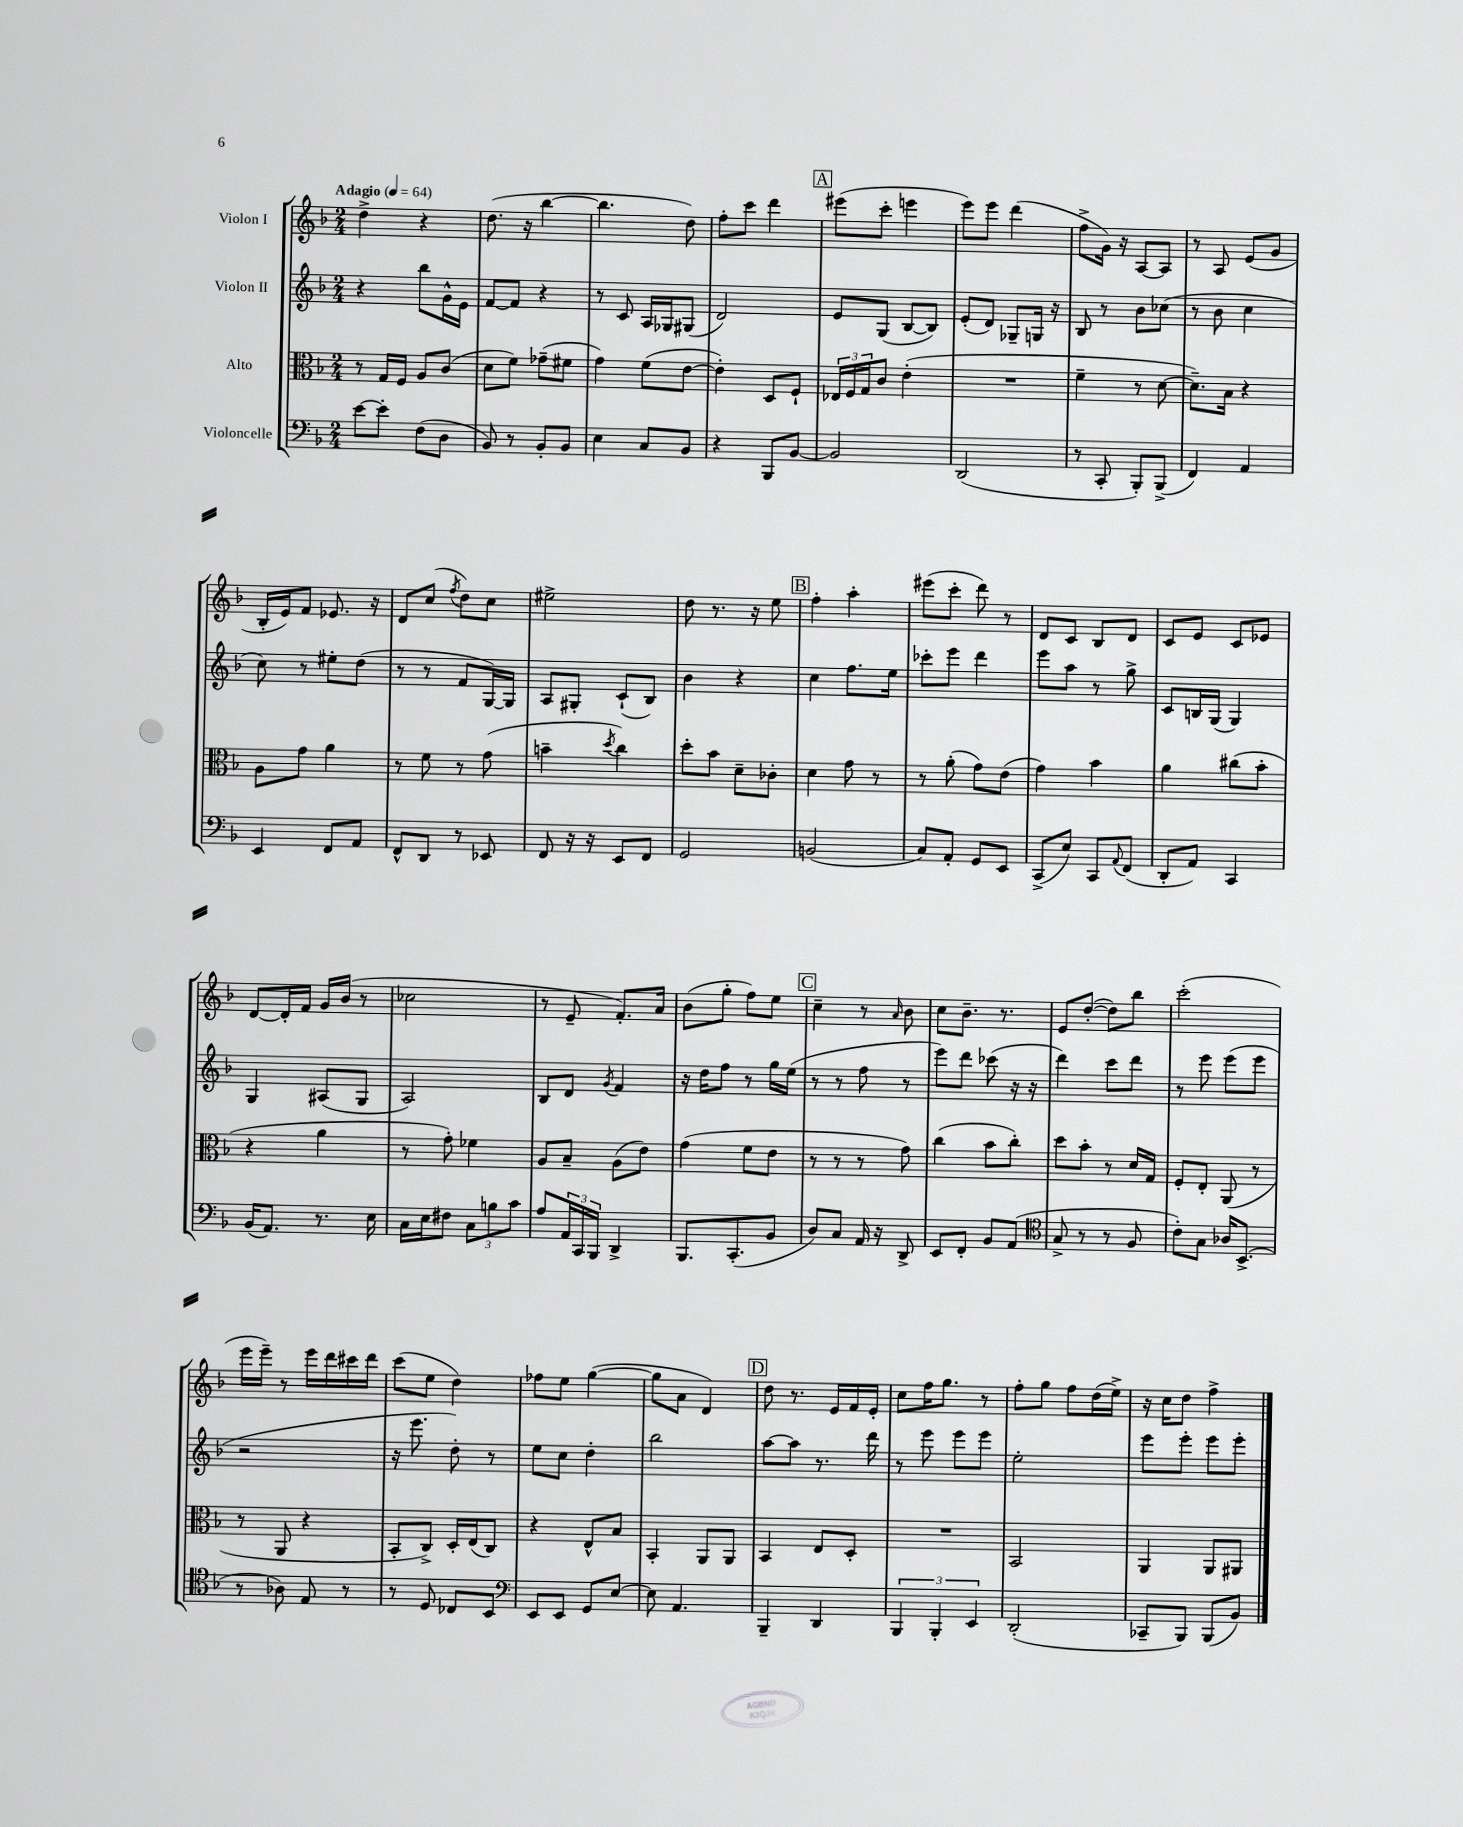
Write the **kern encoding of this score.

**kern	**kern	**kern	**kern
*part4	*part3	*part2	*part1
*staff4	*staff3	*staff2	*staff1
*I"Violoncelle	*I"Alto	*I"Violon II	*I"Violon I
*clefF4	*clefC3	*clefG2	*clefG2
*k[b-]	*k[b-]	*k[b-]	*k[b-]
*M2/4	*M2/4	*M2/4	*M2/4
*MM64	*MM64	*MM64	*MM64
=1	=1	=1	=1
!	!	!	!LO:TX:a:B:t=Adagio
[8e\L	8r	4r	4dd^\
8e'\J]	16G/LL	.	.
.	16F/JJ	.	.
(8F\L	8A/L	8bb-\L	4r
8D\J	(8c/J	16g^^\L	.
.	.	16e\JJ	.
=2	=2	=2	=2
8BB-/)	8d\L	[8f/L	(8.dd\
8r	8f\J)	8f/J]	.
.	.	.	16r
8BB-'/L	(8g-X~\L	4r	[4bb-\
8BB-/J	8f#X\J	.	.
=3	=3	=3	=3
4E\	4g\)	8r	4.bb-\]
.	.	8c/	.
8C/L	(8f\L	16A/LL	.
.	.	16G-X/J	.
8BB-/J	[8e\J	(8G#X/J	8dd\)
=4	=4	=4	=4
4r	4e'\])	2d/)	8ff'\L
.	.	.	8ccc\J
8BBB-/L	8D/L	.	4ddd\
[8BB-/J	8F`/J	.	.
!!LO:REH:place=s1:t=A
=5	=5	=5	=5
2BB-/]	24E-X/LL	8e/L	(8eee#X\L
.	24F/	.	.
.	24G/J	.	.
.	8c/J	(8G/J	8ccc'\J
.	(4e'\	[8B-/L	4eeen\
.	.	8B-/J])	.
=6	=6	=6	=6
(2DD/	2r	(8e'/L	8eee\L)
.	.	8d/J)	8eee\J
.	.	8G-X~/L	(4ddd\
.	.	16Gn/Jk	.
.	.	16r	.
=7	=7	=7	=7
8r	4f~\	8B-/	8ff^\L
8CC'/	.	8r	16g\Jk)
.	.	.	16r
8BBB-'/L)	8r	8b-\L	[8A/L
(8BBB-^/J	[8d\	(8cc-X\J	8A/J]
=8	=8	=8	=8
4FF/)	8.d~\L])	8r	8r
.	.	8b-\	8A/
.	16B-\Jk	.	.
4AA/	4r	4cc\	(8e/L
.	.	.	8g/J
!!LO:LB:g=z
=9	=9	=9	=9
4EE/	8A\L	8cc\)	16B-'/LL
.	.	.	16e/J)
.	8g\J	8r	8f/J
8FF/L	4a\	8ee#X'\L	8.e-X/
8AA/J	.	(8dd\J	.
.	.	.	16r
=10	=10	=10	=10
8FF^^/L	8r	8r	8d/L
8DD/J	8f\	8r	(8cc/J
.	.	.	8qff/
8r	8r	8f/L	8dd\L)
8EE-X/	(8g\	[16G/L)	8cc\J
.	.	16G/JJ]	.
=11	=11	=11	=11
8FF/	4bn~\	8A/L	2ee#X^\
16r	.	8G#X'/J	.
16r	.	.	.
.	8qdd/	.	.
8EE/L	4cc\)	(8c`/L	.
8FF/J	.	8B-/J)	.
=12	=12	=12	=12
2GG/	8dd'\L	4b-\	8dd\
.	8b-\J	.	8.r
.	8d~\L	4r	.
.	.	.	16r
.	8c-X'\J	.	8ee\
!!LO:REH:place=s1:t=B
=13	=13	=13	=13
(2BBn/	4d\	4cc\	4ff'\
.	8g\	8.ff\L	4aa'\
.	8r	.	.
.	.	16ee\Jk	.
=14	=14	=14	=14
8C/L)	8r	8ccc-X'\L	(8eee#X\L
8AA'/J	(8a'\	8eee\J	8ccc'\J
8GG/L	8g\L)	4ddd\	8ddd\)
8EE/J	(8e\J	.	8r
=15	=15	=15	=15
(8CC^/L	4g\)	8eee\L	8d/L
8E/J)	.	8aa\J	8c/J
8CC/L	4b-\	8r	8B-/L
8qqAA/	.	.	.
(8FF/J	.	8gg^\	8d/J
=16	=16	=16	=16
8DD'/L	4a\	8c/L	8c/L
8AA/J)	.	16Bn/L	8e/J
.	.	(16G/JJ	.
4CC/	(8cc#X\L	4G/)	8c/L
.	8b-'\J	.	8e-X/J
!!LO:LB:g=z
=17	=17	=17	=17
(16BB-/KL	4r	4G/	[8d/L
8.AA/J)	.	.	.
.	.	.	16d'/L]
.	.	.	16f/JJ
8.r	4a\	(8A#X/L	16g/LL
.	.	.	(16b-/JJ
.	.	8G/J	8r
16E\	.	.	.
=18	=18	=18	=18
16C\LL	8r	2A/)	2cc-X\
16E\J	.	.	.
8F#X\J	8g'\)	.	.
12C\L	4f-X\	.	.
12Bn\	.	.	.
12c\J	.	.	.
=19	=19	=19	=19
8A/L	8A/L	8B-/L	8r
24AA/L	8B-~/J	8d/J	8e~/
24CC/	.	.	.
24BBB-/JJ	.	.	.
.	.	8qg/	.
4DD^/	(8A\L	4f/	8.f'/L)
.	8e\J)	.	.
.	.	.	16a/Jk
=20	=20	=20	=20
8.BBB-/L	(4g\	16r	(8b-\L
.	.	16dd\KL	.
.	.	8ff\J	8gg'\J
(8.CC'/	.	.	.
.	8f\L	8r	8ff\L)
8BB-/J	8e\J	16gg\LL	8ee\J
.	.	(16ee\JJ	.
!!LO:REH:place=s1:t=C
=21	=21	=21	=21
8D/L)	8r	8r	4cc~\
8C/J	8r	8r	.
16AA/	8r	8ff\	8r
16r	.	.	.
.	.	.	16qqa/
8DD^/	8g\)	8r	8b-\
=22	=22	=22	=22
8EE/L	(4cc\	8eee\L)	8cc\L
8FF'/J	.	8ddd\J	8.b-~\J
8BB-/L	8b-\L	(8ccc-X\	.
.	.	.	8.r
(8AA/J	8cc'\J)	16r	.
.	.	16r	.
=23	=23	=23	=23
*clefC4	*	*	*
8G^/	8dd\L	4ddd\)	8e/L
8r	8b-'\J	.	([8dd'/J
8r	8r	8ccc\L	8dd\L])
8F/	16d/LL	8ddd\J	8bb-\J
.	16G/JJ	.	.
=24	=24	=24	=24
8c'\L)	8F'/L	8r	(2ccc'\
8G\J	8E'/J	8eee\	.
16A-X/KL	(8AA/	(8eee\L	.
(8.BB-^/J	.	.	.
.	8r	8eee\J	.
!!LO:LB:g=z
=25	=25	=25	=25
8r	8r	2r	16eee\LL
.	.	.	16eee~\JJ)
8A-X\)	8AA/	.	8r
8E/	4r	.	16eee\LL
.	.	.	16ddd\
8r	.	.	16ccc#X\
.	.	.	16ddd\JJ
=26	=26	=26	=26
8r	8BB-'/L	16r	(8ccc\L
.	.	8.eee\	.
8D/	8C^/J)	.	8ee\J
8C-X/L	16D'/LL	8dd'\)	4dd\)
.	(16E/J	.	.
8BB-/J	8C/J)	8r	.
=27	=27	=27	=27
*clefF4	*	*	*
8EE/L	4r	8ee\L	8ff-X\L
8EE/J	.	8cc\J	8ee\J
8GG/L	8E^^/L	4dd'\	([4gg\
[8E/J	8B-/J	.	.
=28	=28	=28	=28
8E\]	4BB-'/	2bb-\	8gg\L]
4.AA/	.	.	8a\J
.	8AA/L	.	4d/)
.	8AA/J	.	.
!!LO:REH:place=s1:t=D
=29	=29	=29	=29
4BBB-~/	4BB-/	[8aa\L	8dd\
.	.	8aa\J]	8.r
4DD/	8E/L	8.r	.
.	.	.	16e/LL
.	8D'/J	.	16f/
.	.	16ddd\	16e'/JJ
=30	=30	=30	=30
6BBB-/	2r	8r	8cc\L
.	.	8eee\	16ff\K
6BBB-'/	.	.	.
.	.	.	8.gg\J
.	.	8eee\L	.
6EE/	.	.	.
.	.	8eee\J	8r
=31	=31	=31	=31
(2DD'/	2BB-/	2ee'\	8ff'\L
.	.	.	8gg\J
.	.	.	8ff\L
.	.	.	(16dd\L
.	.	.	16ee^\JJ)
=32	=32	=32	=32
8CC-X~/L	4AA/	8eee\L	16r
.	.	.	16cc\KL
8BBB-/J)	.	8eee'\J	8dd\J
(8BBB-/L	8AA/L	8eee\L	4ff^\
8BB-/J)	8AA#X/J	8eee'\J	.
==	==	==	==
*-	*-	*-	*-
